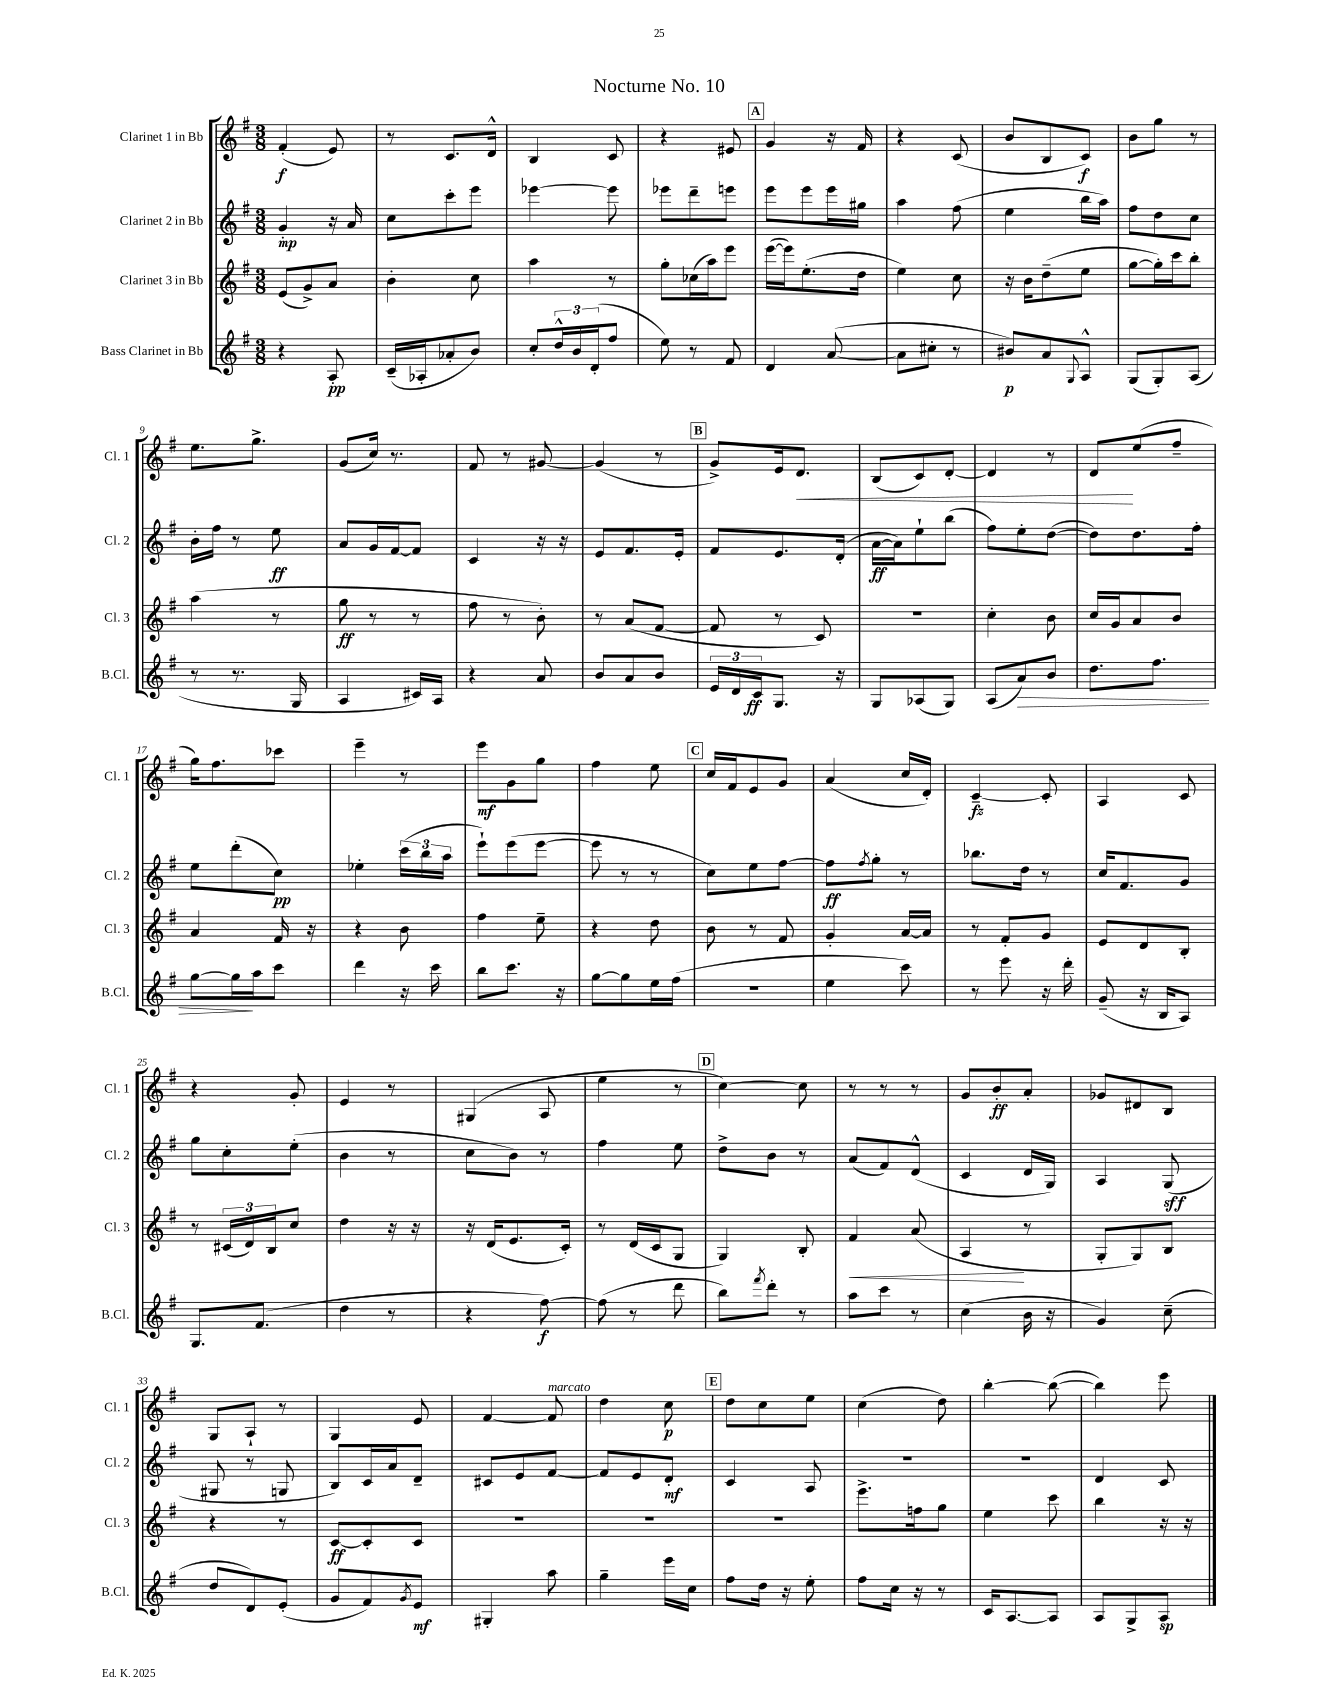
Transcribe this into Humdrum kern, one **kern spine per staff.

**kern	**kern	**kern	**kern
*staff4	*staff3	*staff2	*staff1
*clefG2	*clefG2	*clefG2	*clefG2
*k[f#]	*k[f#]	*k[f#]	*k[f#]
*M3/8	*M3/8	*M3/8	*M3/8
4r	(8e	4g'	(4f#'
.	8g^)	.	.
8A'	8a	16r	8e)
.	.	16a	.
=	=	=	=
(16c~	4b'	8cc	8r
16A-'	.	.	.
8a-'	.	8ccc'	8.c
8b)	8cc	8eee	.
.	.	.	16d^^
=	=	=	=
8cc'	4aa	[4eee-	4B
24dd^^	.	.	.
24b	.	.	.
(24d'	.	.	.
8ff#	8r	8eee-]	8c
=	=	=	=
8ee)	8gg'	8eee-	4r
8r	(16cc-	8ddd~	.
.	16aa)	.	.
8f#	8eee	8eee	8e#
=	=	=	=
4d	([16eee	8eee	4g
.	16eee])	.	.
.	(8.ee'	8eee	.
([8a	.	16eee	16r
.	16dd	16gg#	16f#
=	=	=	=
8a]	4ee)	4aa	4r
8cc#'	.	.	.
8r	8cc	(8ff#	(8c
=	=	=	=
8b#)	16r	4ee	8b
.	16b	.	.
8a	(8dd~	.	8B
8qqG	.	.	.
8A^^	8ee	16bb	8c)
.	.	16aa)	.
=	=	=	=
(8G	[8gg	8ff#	8b
8G')	16gg'])	8dd	8gg
.	16ccc	.	.
(8A	8bb'	8cc	8r
=	=	=	=
8r	(4aa	16b'	8.ee
.	.	16ff#	.
8.r	.	8r	.
.	.	.	8.gg^
.	8r	8ee	.
16G	.	.	.
=	=	=	=
4A	8gg	8a	(8g
.	8r	16g	16cc)
.	.	[16f#	8.r
16c#)	8r	8f#]	.
16A	.	.	.
=	=	=	=
4r	8ff#	4c	8f#
.	8r	.	8r
8a	8b')	16r	[8g#
.	.	16r	.
=	=	=	=
8b	8r	8e	(4g#]
8a	(8a	8.f#	.
8b	[8f#	.	8r
.	.	16e'	.
=	=	=	=
24e	8f#]	8f#	8g^)
24d	.	.	.
24c	.	.	.
8.G	8r	8.e	16e
.	.	.	8.d
.	8c)	.	.
16r	.	(16d'	.
=	=	=	=
8G	4.r	[16a	(8B
.	.	16a])	.
(8A-	.	8ee`	8c)
8G)	.	(8bb	[8d'
=	=	=	=
(8A	4cc'	8ff#)	4d]
8a)	.	8ee'	.
8b	8b	([8dd	8r
=	=	=	=
8.dd	16cc	8dd])	8d
.	16g	.	.
.	8a	8.dd	(8ee
8.ff#	.	.	.
.	8b	.	8ff#~
.	.	16ff#'	.
=	=	=	=
[8gg	4a	8ee	16gg)
.	.	.	8.ff#
16gg]	.	(8ddd'	.
16aa	.	.	.
8ccc	16f#	8cc)	8ccc-
.	16r	.	.
=	=	=	=
4ddd	4r	4ee-'	4eee~
16r	8b	(24ccc	8r
.	.	24bb	.
16ccc	.	.	.
.	.	24aa	.
=	=	=	=
8bb	4ff#	8eee`)	8eee
8.ccc	.	(8eee	8g
.	8ee~	[8eee	8gg
16r	.	.	.
=	=	=	=
[8gg	4r	8eee]	4ff#
8gg]	.	8r	.
16ee	8dd	8r	8ee
(16ff#	.	.	.
=	=	=	=
4.r	8b	8cc)	16cc
.	.	.	16f#
.	8r	8ee	8e
.	8f#	[8ff#	8g
=	=	=	=
4ee	4g'	8ff#]	(4a
.	.	8qff#	.
.	.	8gg'	.
8ccc)	[16a	8r	16cc
.	16a]	.	16d')
=	=	=	=
8r	8r	8.bb-	[4c~
8eee	8f#'	.	.
.	.	16dd	.
16r	8g	8r	8c']
16ddd'	.	.	.
=	=	=	=
(8g~	8e	16cc	4A
.	.	8.f#	.
16r	8d	.	.
16B	.	.	.
8A)	8B'	8g	8c
=	=	=	=
8.G	8r	8gg	4r
.	(24c#	8cc'	.
.	24d)	.	.
(8.f#	.	.	.
.	24B	.	.
.	8cc	(8ee'	8g'
=	=	=	=
4dd	4dd	4b	4e
8r	16r	8r	8r
.	16r	.	.
=	=	=	=
4r	16r	8cc	(4G#
.	(16d	.	.
.	8.e	8b)	.
[8ff#)	.	8r	8A
.	16c')	.	.
=	=	=	=
(8ff#]	8r	4ff#	4ee
8r	(16d	.	.
.	16c	.	.
8ddd	8G	8ee	8r
=	=	=	=
8bb)	4G)	8dd^	[4cc)
8qfff#	.	.	.
8ddd'	.	8b	.
8r	8B'	8r	8cc]
=	=	=	=
8aa	4f#	(8a	8r
8ccc	.	8f#)	8r
8r	(8a	(8d^^	8r
=	=	=	=
(4cc	4A	4c	8g
.	.	.	8b'
16b	8r	16d	8a'
16r	.	16G)	.
=	=	=	=
4g)	8G'	4A	8g-
.	8G)	.	8d#
(8cc~	8B	(8G	8B
=	=	=	=
8dd	4r	8G#	8G
8d)	.	8r	8A`
(8e'	8r	8G	8r
=	=	=	=
8g	[8c	8B)	4G
8f#)	8c']	16c	.
.	.	16a	.
8qg	.	.	.
8e	8c	8d~	8e
=	=	=	=
4G#'	4.r	8c#	[4f#
.	.	8e	.
8aa	.	[8f#	8f#]
=	=	=	=
4gg~	4.r	8f#]	4dd
.	.	8e	.
16eee	.	8d'	8cc
16cc	.	.	.
=	=	=	=
8ff#	4.r	4c	8dd
16dd	.	.	8cc
16r	.	.	.
8ee'	.	8A	8ee
=	=	=	=
8ff#	8.eee^	4.r	(4cc
16cc	.	.	.
16r	16ff	.	.
8r	8gg	.	8dd)
=	=	=	=
16c	4ee	4.r	[4bb'
[8.A	.	.	.
8A]	8ccc	.	(8bb_
=	=	=	=
8A	4bb	4d	4bb])
8G^	.	.	.
8A	16r	8c	8eee
.	16r	.	.
==	==	==	==
*-	*-	*-	*-
